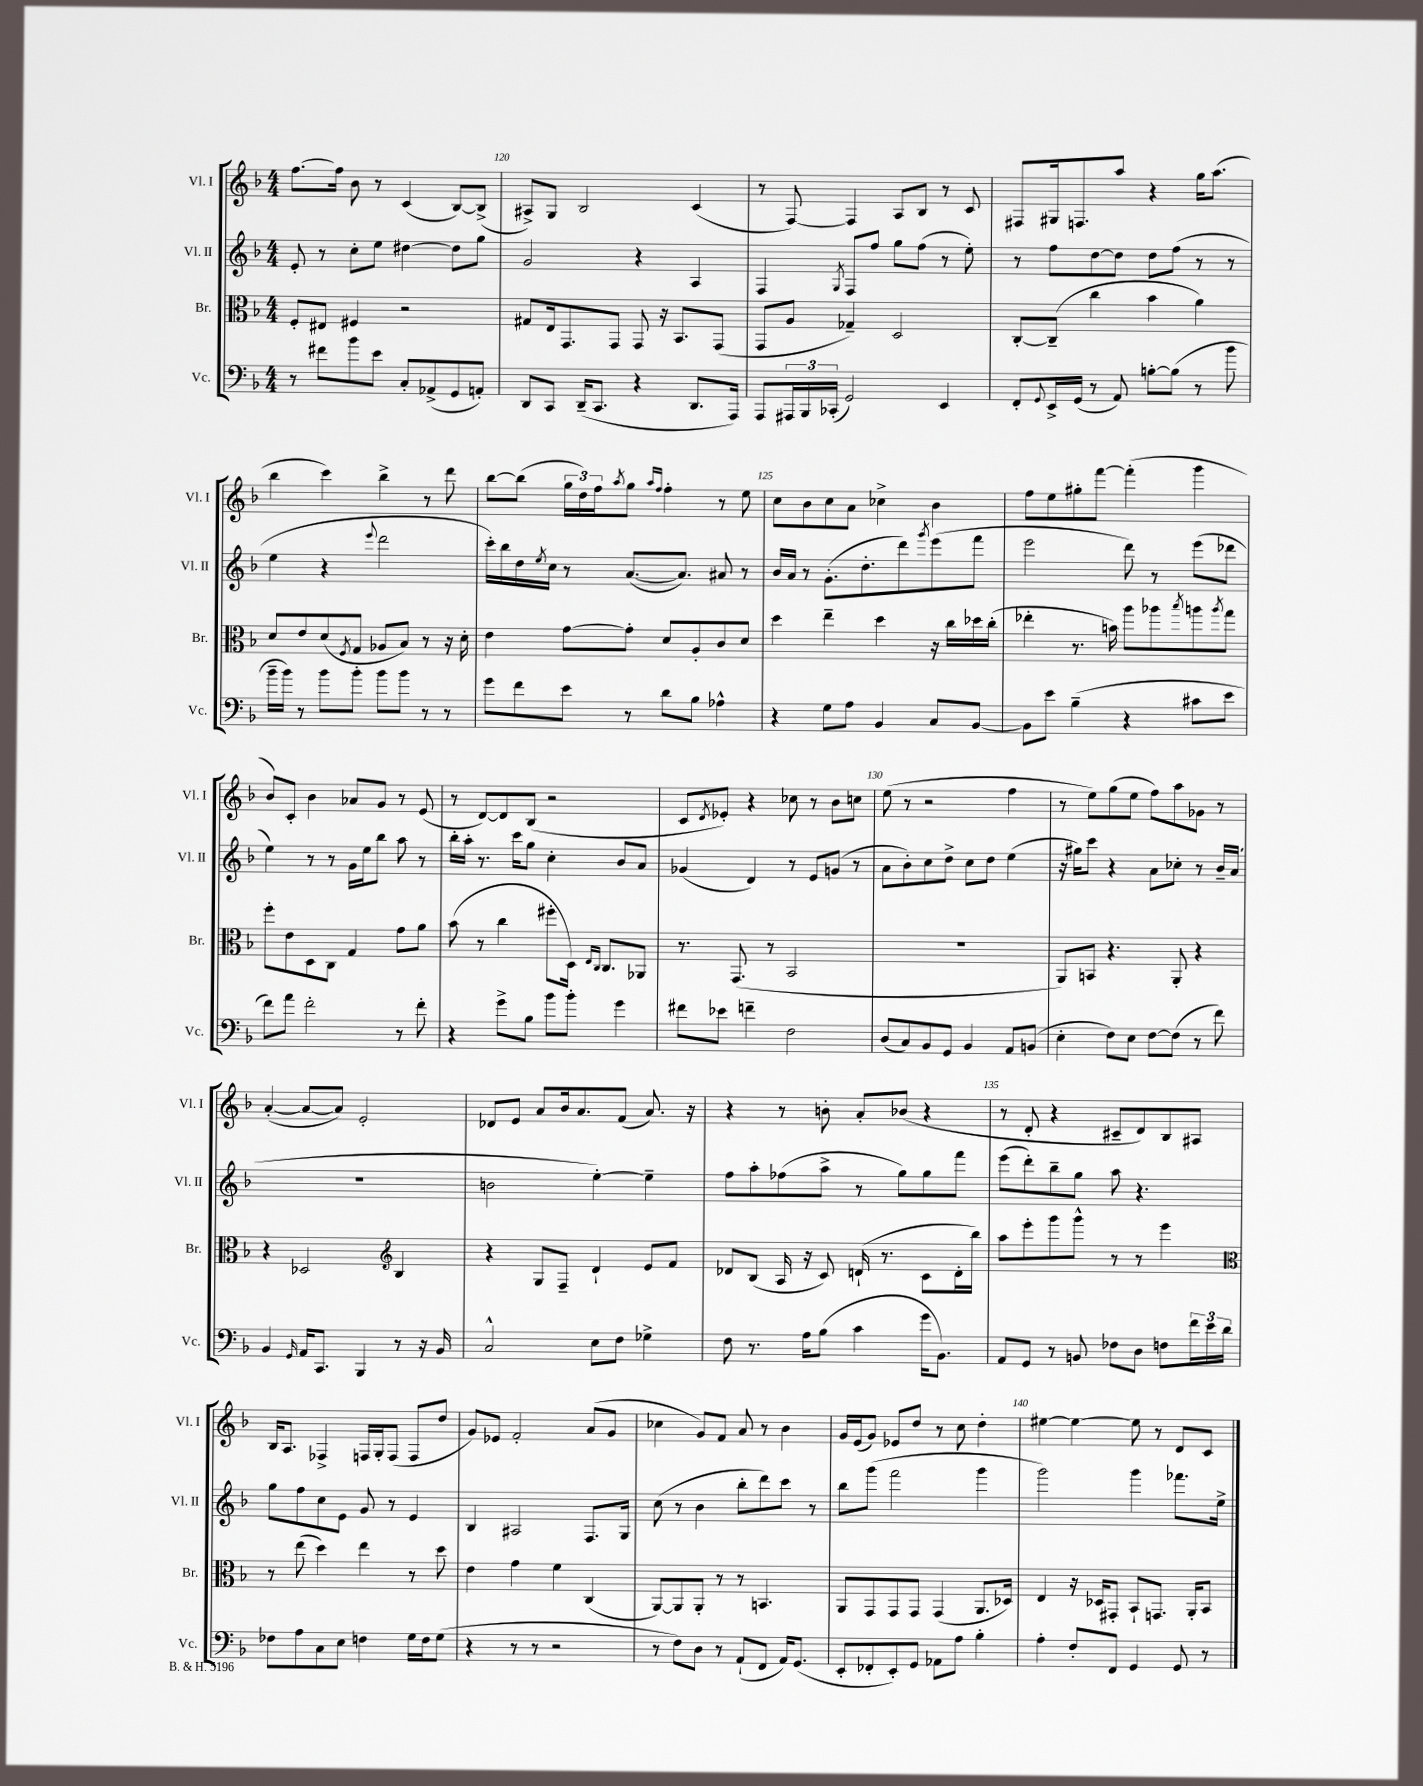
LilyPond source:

<<
\new StaffGroup <<
\new Staff = "s0" \with { instrumentName = "Vl. I" shortInstrumentName = "Vl. I" } {
    \clef treble \key f \major \numericTimeSignature \time 4/4
    f''8.~ f''16 bes'8 r8 c'4( bes8~) bes8->( |
    ais8->) g8 bes2 c'4( |
    r8 f8~) f4 a8 bes8 r8 c'8 |
    fis8 gis16 f8. a''8 r4 g''16 a''8.( |
    bes''4 c'''4) bes''4-> r8 d'''8 |
    bes''8~ bes''8( \tuplet 3/2 { g''16 d''16) f''16 } \acciaccatura { a''8 } g''8 \grace { a''16 f''16 } f''4-. r8 e''8 |
    c''8 bes'8 c''8 a'8 ces''4-> bes'4 |
    f''8 e''8 gis''8-. f'''8~ f'''4-.( g'''4 |
    bes'8) c'8-. bes'4 aes'8 g'8 r8 e'8( |
    r8 d'8~) d'8 bes8( r2 |
    c'8 \acciaccatura { d'8 } ees'8-.) r4 ces''8 r8 bes'8 c''8 |
    e''8( r8 r2 f''4 |
    r8 e''8) g''8( e''8 f''8) a''8 ges'8 r8 |
    a'4~-.( a'8~ a'8) e'2-. |
    des'8 e'8 a'8 bes'16 a'8. f'8( a'8.) r16 |
    r4 r8 b'8-. a'8-. bes'8( r4 |
    r8 d'8-. r4 cis'8-- d'8) bes8 ais8 |
    bes16 a8. fes4-> f16 g16-. f8( f8 d''8 |
    g'8) ees'8 f'2-. a'8( g'8 |
    ces''4 g'8) f'8 a'8 r8 bes'4 |
    g'16 e'16( g'8) ees'8 d''8 r8 c''8 d''4-. |
    eis''4~ eis''4~ eis''8 r8 d'8 c'8 \bar "|." |
}
\new Staff = "s1" \with { instrumentName = "Vl. II" shortInstrumentName = "Vl. II" } {
    \clef treble \key f \major \numericTimeSignature \time 4/4
    e'8-. r8 c''8-. e''8 dis''4~ dis''8 g''8 |
    g'2 r4 a4 |
    f4 \acciaccatura { g8 } f8 f''8 g''8 f''8( r8 e''8-.) |
    r8 f''8 d''8~ d''8 d''8 f''8( r8 r8 |
    e''4 r4 \appoggiatura { e'''8 } d'''2 |
    c'''16-.) bes''16 d''16 \acciaccatura { e''8 } c''16 r8 a'8.~( a'8.) ais'8 r8 |
    bes'16 a'16 r8 g'8.-.( d''8.-. d'''8) \acciaccatura { g'''8 } e'''8( f'''8 |
    e'''2 d'''8) r8 e'''8( des'''8 |
    e''4) r8 r8 g'16 e''16 bes''8 a''8 r8 |
    bes''16-. a''16-. r8. c'''16 g''8 c''4-. bes'8 a'8 |
    ges'4( d'4) r8 e'8 g'8( r8 |
    a'8 bes'8-.) c''8 d''8-> c''8 d''8 e''4( |
    r16 gis''16) c'''8 r4 a'8 ces''8-. r8 bes'16-- a'16( |
    R1 |
    b'2 e''4~-.) e''4-- |
    f''8 a''8-. fes''8( a''8-> r8 g''8) g''8 f'''8 |
    e'''8( d'''8-.) bes''8-- g''8 a''8 r4. |
    g''8 f''8 c''8 e'8 g'8 r8 e'4 |
    bes4 ais2 f8. g16 |
    c''8( r8 bes'4 bes''8-. d'''8) c'''8 r8 |
    bes''8 g'''8( f'''2 g'''4 |
    g'''2) g'''4 fes'''8. e''16-> \bar "|." |
}
\new Staff = "s2" \with { instrumentName = "Br." shortInstrumentName = "Br." } {
    \clef alto \key f \major \numericTimeSignature \time 4/4
    f8-. eis8 fis4 r2 |
    gis8 e16 g,8. g,8 g,8 r16 bes,8. g,8( |
    g,8 a8 ges4--) d2 |
    c8~-. c8--( c''4 bes'4 a'4) |
    d'8 e'8 d'8( \acciaccatura { f8 } g8 aes8 bes8) r8 r16 d'16-. |
    e'4 g'8~ g'8-. d'8 a8-. c'8 d'8 |
    d''4 e''4-- d''4 r16 c''16 des''16 c''16-.( |
    ees''4-. r8. b'16) a''8 aes''8 \acciaccatura { bes''8 } a''8 \acciaccatura { a''8 } g''8 |
    f''8-. e'8 d8 c8 g4 g'8 a'8 |
    bes'8( r8 c''4 fis''8-. d16) \grace { e16 c16 } c8. aes,8 |
    r8. g,8.( r8 bes,2 |
    R1 |
    a,8) b,8 r4. a,8-. r4 |
    r4 des2 \clef treble bes4 |
    r4 g8 f8-- d'4-! e'8 f'8 |
    des'8 bes8( a16 r16 c'8) d'16-!( r8. c'8 d'16-. bes''16) |
    a''8 e'''8-. g'''8 g'''8-^ r8 r8 e'''4 |
    \clef alto r8 e''8( d''4) e''4 r8 d''8 |
    e'4 g'4 f'4 c4( |
    a,8~) a,8 a,8-. r8 r8 b,4. |
    a,8 g,8 g,8 g,8 g,4( a,8. des16) |
    e4 r16 des16 gis,8-. bes,8-! g,8. a,16-. bes,8 \bar "|." |
}
\new Staff = "s3" \with { instrumentName = "Vc." shortInstrumentName = "Vc." } {
    \clef bass \key f \major \numericTimeSignature \time 4/4
    r8 fis'8 bes'8 e'8 c8-. aes,8->( g,8 a,8-.) |
    d,8 c,8 d,16--( c,8. r4 d,8. a,,16) |
    a,,8 \tuplet 3/2 { ais,,16 bes,,16 ces,16-.( } g,2) e,4 |
    f,8-. \appoggiatura { g,8 } e,16-> g,16( r8 a,8) b8~-. b8( r8 bes'8 |
    bes'16-- bes'16) r8 bes'8 bes'8-. bes'8 bes'8 r8 r8 |
    g'8 f'8 e'8 r8 d'8 bes8 aes4-^ |
    r4 g8 a8 bes,4 c8 bes,8~ |
    bes,8 e'8 bes4--( r4 cis'8 e'8 |
    f'8) a'8 f'2-. r8 f'8-. |
    r4 g'8-> bes8 bes'8 bes'8-. g'4 |
    fis'8 ees'8 f'4-- f2 |
    d8( c8) bes,8 g,8 bes,4 a,8 b,8( |
    e4-. f8) e8 f8~ f8( r8 f'8) |
    bes,4 \grace { g,16 } a,16 c,8. bes,,4 r8 r16 bes,16 |
    c2-^ e8 f8 ges4-> |
    f8 r8. a16 bes8( c'4 g'16 bes,8.) |
    a,8 g,8 r8 b,8 fes8 d8 f8 \tuplet 3/2 { f'16 e'16 d'16 } |
    fes8 a8 c8 e8 f4 g16 f16 g8( |
    r4 r8 r8 r2 |
    r8 f8) d8 r8 a,8-!( f,8 a,16) g,8.( |
    e,8-. fes,8-. e,8-.) g,8 aes,8 a8 bes4-. |
    a4-. f8-. f,8 g,4 g,8 r8 \bar "|." |
}
>>
>>
\layout { \context { \Score currentBarNumber = #119 \override BarNumber.break-visibility = ##(#f #t #t) barNumberVisibility = #(every-nth-bar-number-visible 5) } }
